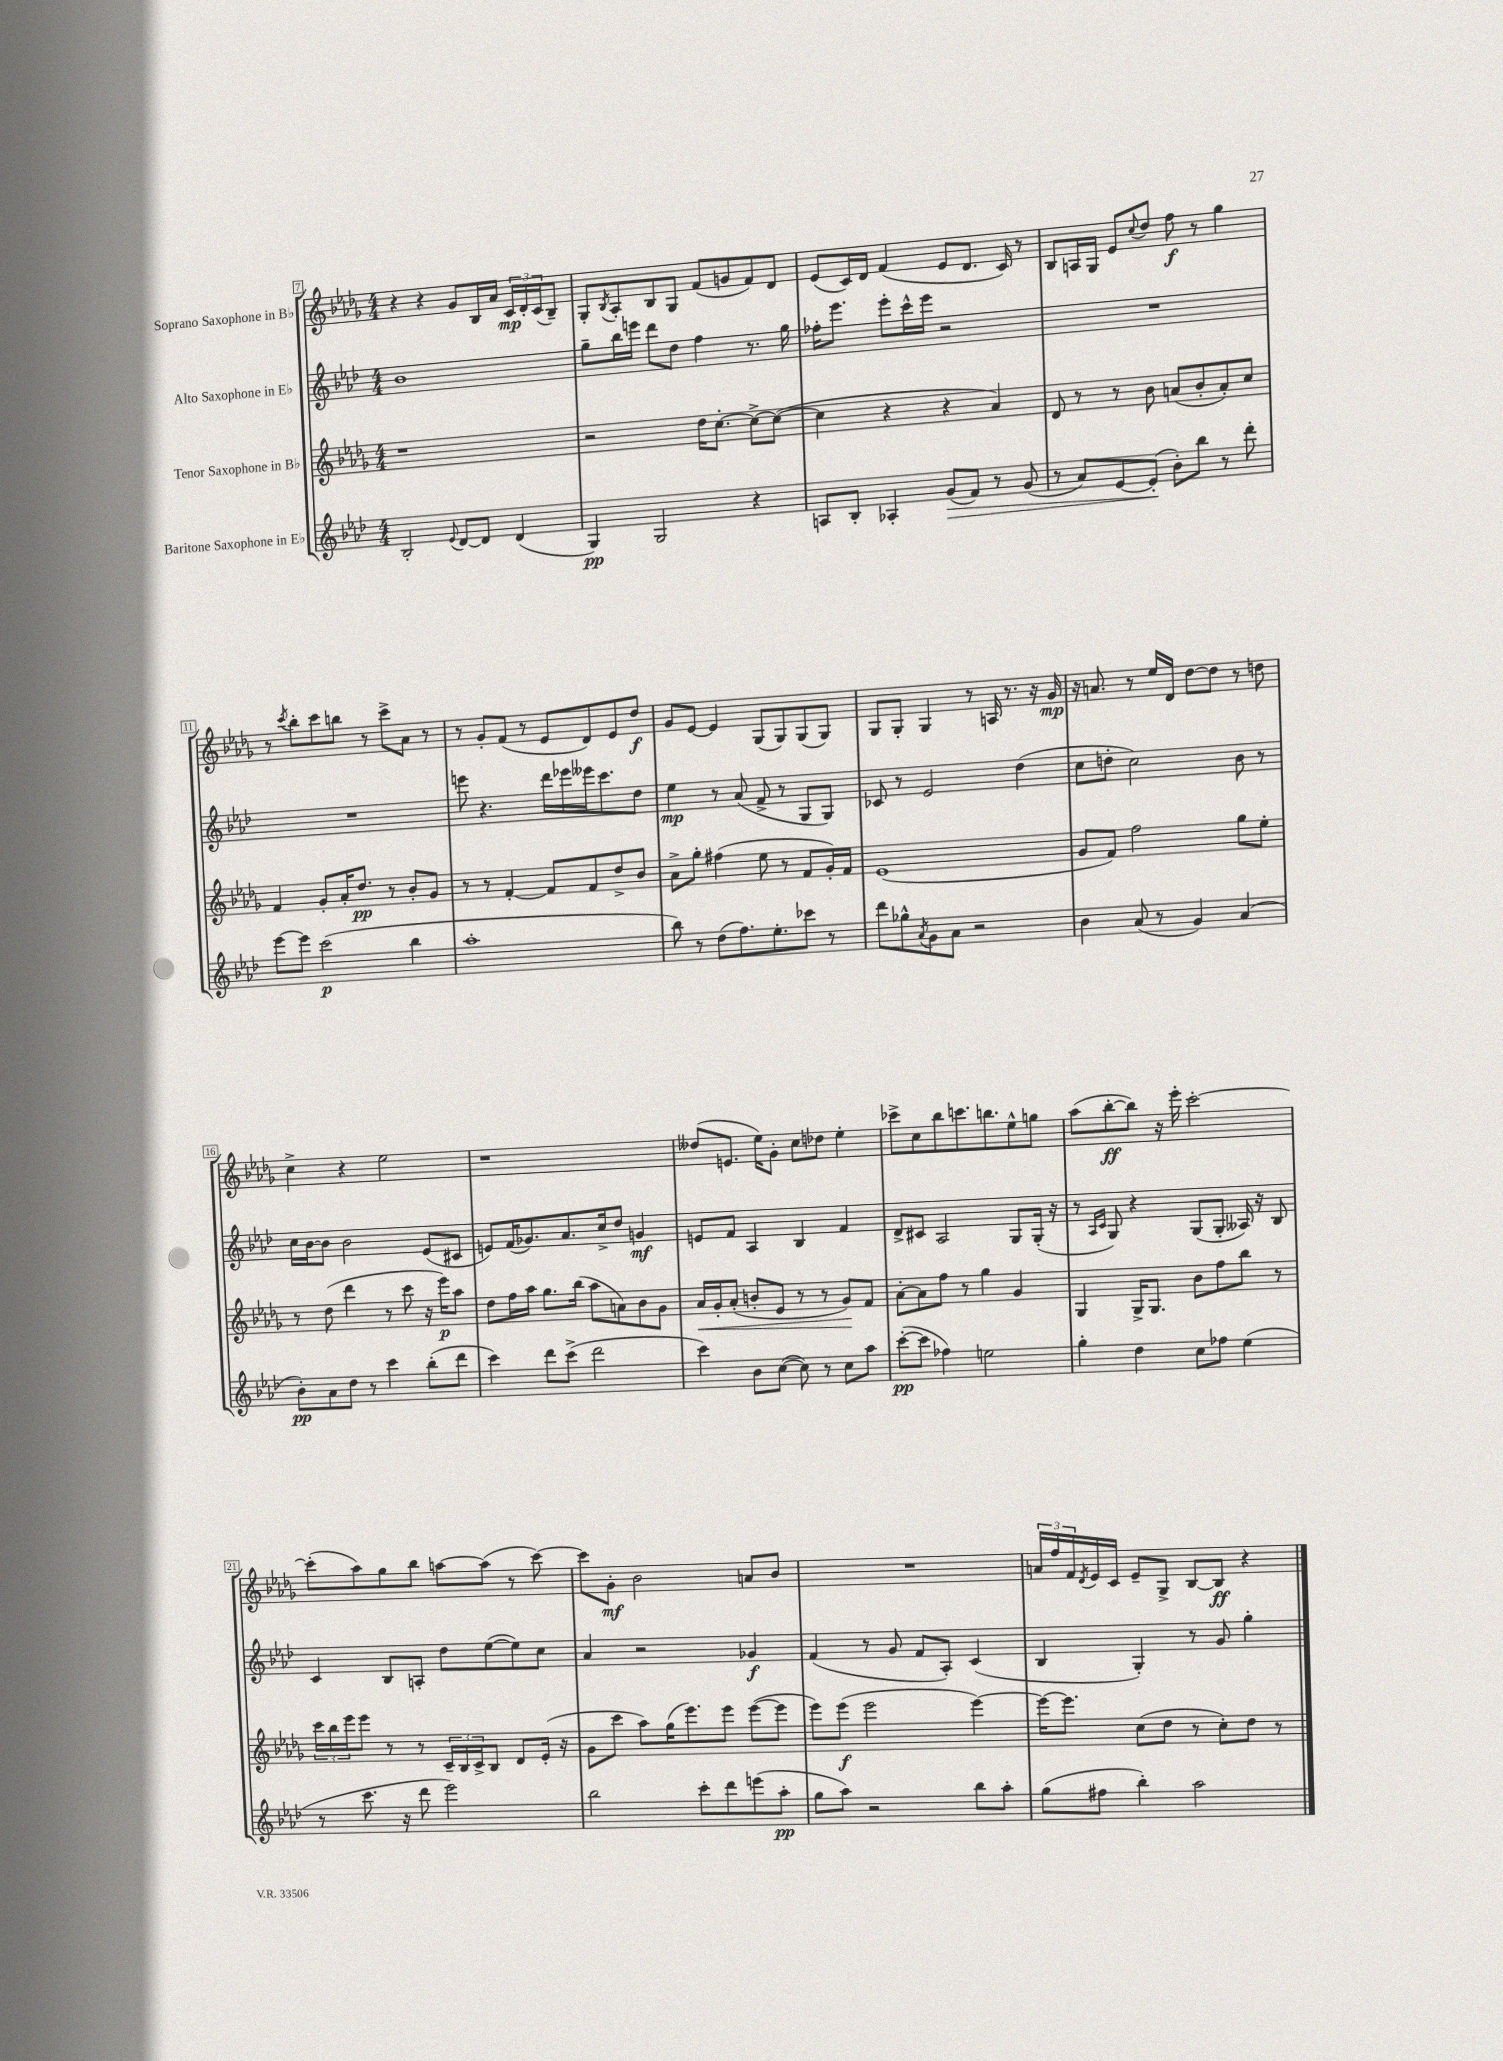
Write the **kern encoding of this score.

**kern	**dynam	**kern	**dynam	**kern	**dynam	**kern	**dynam
*part4	*part4	*part3	*part3	*part2	*part2	*part1	*part1
*staff4	*staff4	*staff3	*staff3	*staff2	*staff2	*staff1	*staff1
*I"Baritone Saxophone in E♭	*	*I"Tenor Saxophone in B♭	*	*I"Alto Saxophone in E♭	*	*I"Soprano Saxophone in B♭	*
*clefG2	*	*clefG2	*	*clefG2	*	*clefG2	*
*k[b-e-a-d-]	*	*k[b-e-a-d-g-]	*	*k[b-e-a-d-]	*	*k[b-e-a-d-g-]	*
*M4/4	*	*M4/4	*	*M4/4	*	*M4/4	*
=7	=7	=7	=7	=7	=7	=7	=7
2B-'/	.	1r	.	1b-	.	4r	.
.	.	.	.	.	.	4r	.
8qqe-/	.	.	.	.	.	.	.
[8d-/L	.	.	.	.	.	8g-/L	.
8d-/J]	.	.	.	.	.	16B-/L	.
.	.	.	.	.	.	16a-/JJ	.
(4d-/	.	.	.	.	.	24c/LL	mp
.	.	.	.	.	.	24d-'/	.
.	.	.	.	.	.	(24c/J	.
.	.	.	.	.	.	8B-~/J)	.
=8	=8	=8	=8	=8	=8	=8	=8
4G/)	pp	2r	.	8gg~\L	.	8G-'/L	.
.	.	.	.	.	.	8qB-/	.
.	.	.	.	16bb-\L	.	8A-'/	.
.	.	.	.	16eeen\JJ	.	.	.
2G/	.	.	.	8ddd-\L	.	8B-/	.
.	.	.	.	8dd-\J	.	8G-/J	.
.	.	16dd-\KL	.	4ff\	.	(8f/L	.
.	.	[8.cc'\J	.	.	.	.	.
.	.	.	.	.	.	8gn/	.
4r	.	8cc^\L_	.	8.r	.	8f/)	.
.	.	(8cc\J_	.	.	.	8d-/J	.
.	.	.	.	16gg\	.	.	.
=9	=9	=9	=9	=9	=9	=9	=9
8An/L	.	4cc\]	.	16ff-X'\KL	.	(8e-/L	.
.	.	.	.	8.eee-\J	.	.	.
8B-'/J	.	.	.	.	.	16c/L)	.
.	.	.	.	.	.	16d-/JJ	.
4A-X'/	.	4r	.	8eee-'\L	.	(4f/	.
.	.	.	.	16ccc^^\L	.	.	.
.	.	.	.	16eee-\JJ	.	.	.
!	!LO:HP:b	!	!	!	!	!	!
(8g/L	>	4r	.	2r	.	8e-/L	.
8f/J)	.	.	.	.	.	8.d-/J	.
8r	.	4a-/)	.	.	.	.	.
.	.	.	.	.	.	16c/)	.
(8g/	.	.	.	.	.	8r	.
=10	=10	=10	=10	=10	=10	=10	=10
8r	.	8d-/	.	1r	.	8B-/L	.
8a-/L)	.	8r	.	.	.	16An/L	.
.	.	.	.	.	.	16G-/JJ	.
[8e-/	.	8r	.	.	.	8e-/L	.
.	.	.	.	.	.	8qqcc/	.
(8e-'/J]	.	8b-\	.	.	.	8dd-/J	.
8b-'\L)	]	(8an/L	.	.	.	8ff\	f
8bb-\J	.	8b-'/	.	.	.	8r	.
8r	.	8a'/)	.	.	.	4gg-\	.
8ddd-'\	.	8cc/J	.	.	.	.	.
!!LO:LB:g=z
=11	=11	=11	=11	=11	=11	=11	=11
[8eee-\L	.	4f/	.	1r	.	8r	.
.	.	.	.	.	.	8qccc/	.
8eee-\J]	.	.	.	.	.	8bb-'\L	.
(2ccc\	p	8g-'/L	.	.	.	8ccc\	.
.	.	16a-'/K	.	.	.	8bbn\J	.
.	.	8.dd-/J	pp	.	.	.	.
.	.	.	.	.	.	8r	.
.	.	8r	.	.	.	8ccc^\L	.
4bb-\	.	8b-'/L	.	.	.	8a-\J	.
.	.	8g-/J	.	.	.	8r	.
=12	=12	=12	=12	=12	=12	=12	=12
1aa-'	.	8r	.	8eeen\	.	8r	.
.	.	8r	.	4.r	.	8g-'/L	.
.	.	[4f'/	.	.	.	(8f/J	.
.	.	.	.	.	.	8r	.
.	.	8f/L]	.	16ddd-\LL	.	8e-/L	.
.	.	.	.	16eee-X\	.	.	.
.	.	8f/	.	16eee--X\J	.	8d-/)	.
.	.	.	.	8.ccc\	.	.	.
.	.	8dd-^/	.	.	.	8e-/	.
.	.	8b-/J	.	8dd-\J	.	8dd-/J	f
=13	=13	=13	=13	=13	=13	=13	=13
8bb-\)	.	8a-^\L	.	4ee-\	mp	8g-/L	.
8r	.	8gg-'\J	.	.	.	[8e-/J	.
(8dd-\L	.	(4ff#X\	.	8r	.	4e-/]	.
8.ff\)	.	.	.	(8a-/	.	.	.
.	.	8ee-\	.	8f^/	.	(8G-/L	.
8.ee-'\	.	.	.	.	.	.	.
.	.	8r	.	8r	.	8G-/)	.
8ccc-X\J	.	8f/L	.	8G/L	.	(8G-/	.
8r	.	16g-'/L)	.	8G/J)	.	8G-/J)	.
.	.	16f/JJ	.	.	.	.	.
=14	=14	=14	=14	=14	=14	=14	=14
8ddd-\L	.	(1e-	.	8c-X/	.	8G-/L	.
8gg-X^^\	.	.	.	8r	.	8G-'/J	.
8qa-/	.	.	.	.	.	.	.
8g\	.	.	.	2e-/	.	4G-/	.
8a-\J	.	.	.	.	.	.	.
2r	.	.	.	.	.	8r	.
.	.	.	.	.	.	16An/	.
.	.	.	.	.	.	8.r	.
.	.	.	.	(4dd-\	.	.	.
.	.	.	.	.	.	16r	.
.	.	.	.	.	.	16g-/	mp
=15	=15	=15	=15	=15	=15	=15	=15
4b-\	.	8g-/L	.	8cc\L	.	16r	.
.	.	.	.	.	.	8.an/	.
.	.	8f/J)	.	8ddn'\J	.	.	.
(8a-/	.	2ff\	.	2cc\)	.	8r	.
8r	.	.	.	.	.	16ee-/LL	.
.	.	.	.	.	.	16d-/JJ	.
4g/)	.	.	.	.	.	[8dd-\L	.
.	.	.	.	.	.	8dd-\J]	.
(4a-/	.	8gg-\L	.	8b-\	.	8r	.
.	.	8ee-'\J	.	8r	.	8ddn\	.
!!LO:LB:g=z
=16	=16	=16	=16	=16	=16	=16	=16
8b-'\L)	pp	8r	.	16cc\LL	.	4cc^\	.
.	.	.	.	[16b-\J	.	.	.
8a-\	.	(8dd-\	.	8b-\J]	.	.	.
8dd-\J	.	4ddd-\	.	2b-\	.	4r	.
8r	.	.	.	.	.	.	.
4ccc\	.	8r	.	.	.	2ee-\	.
.	.	8ccc\	.	.	.	.	.
(8bb-'\L	.	16r	.	(8e-/L	.	.	.
.	.	16eee-\KL)	p	.	.	.	.
8ddd-\J	.	8aa-\J	.	8c#X/J	.	.	.
=17	=17	=17	=17	=17	=17	=17	=17
4ccc\)	.	8dd-\L	.	8en/L)	.	1r	.
.	.	16ff\L	.	(16f/K	.	.	.
.	.	16aa-\JJ	.	8.g-X/)	.	.	.
8ddd-\L	.	8.gg-\L	.	.	.	.	.
(8ccc^\J	.	.	.	8.a-/	.	.	.
.	.	(16bb-\Jk	.	.	.	.	.
2ddd-\	.	8aa-\L	.	.	.	.	.
.	.	.	.	16cc^/k	.	.	.
.	.	8an\)	.	8dd-/J	.	.	.
.	.	8b-\	.	4gn/	mf	.	.
.	.	8g-\J	.	.	.	.	.
=18	=18	=18	=18	=18	=18	=18	=18
!	!	!	!LO:HP:b	!	!	!	!
4ccc\)	.	16a-/LL	<	8en/L	.	(8dd--X/L	.
.	.	16g-'/J	.	.	.	.	.
.	.	(8a-'/J	.	8f/J	.	8.en/J	.
8b-\L	.	8bn'/L	.	4A-/	.	.	.
.	.	.	.	.	.	16ee-\KL)	.
([8cc\J	.	8e-/J	.	.	.	8g-'\J	.
8cc\])	.	8r	.	4B-/	.	8cc\L	.
8r	.	8r	.	.	.	8dd-X\J	.
8cc\L	.	8g-/L)	.	4f/	.	4ee-'\	.
8aa-\J	.	8f/J	[	.	.	.	.
=19	=19	=19	=19	=19	=19	=19	=19
([8ccc'\L	pp	[8a-'\L	.	8d-^/L	.	8ccc-X^\L	.
8ccc\J]	.	8a-\]	.	8c#X/J	.	8cc\	.
4ff-X\)	.	8ff\J	.	2A-/	.	8bb-\	.
.	.	8r	.	.	.	8.cccn\	.
2een\	.	4gg-\	.	.	.	.	.
.	.	.	.	.	.	8.bbn\	.
.	.	4g-/	.	8G/L	.	8ee-^^\	.
.	.	.	.	(16G'/Jk	.	8ggn\J	.
.	.	.	.	16r	.	.	.
=20	=20	=20	=20	=20	=20	=20	=20
4gg'\	.	4G-/	.	8r	.	(8aa-\L	.
.	.	.	.	16qqA-/LL	.	.	.
.	.	.	.	16qqc/JJ	.	.	.
.	.	.	.	8G/)	.	[8bb-'\	ff
4dd-\	.	16G-^/KL	.	4r	.	8bb-\J])	.
.	.	8.G-/J	.	.	.	.	.
.	.	.	.	.	.	16r	.
.	.	.	.	.	.	16eee-'\	.
8cc\L	.	8b-\L	.	(8G/L	.	[2ccc'\	.
8ff-X\J	.	8ff\	.	8G'/J	.	.	.
(4ee-\	.	8bb-\J	.	16A--X/)	.	.	.
.	.	.	.	16r	.	.	.
.	.	8r	.	8B-/	.	.	.
!!LO:LB:g=z
=21	=21	=21	=21	=21	=21	=21	=21
8r	.	24ccc\LL	.	4c/	.	(8ccc'\L]	.
.	.	24bb-\	.	.	.	.	.
.	.	24eee-\J	.	.	.	.	.
8.ccc\	.	8eee-\J	.	.	.	8aa-\)	.
.	.	8r	.	8B-/L	.	8gg-\	.
16r	.	.	.	.	.	.	.
8ddd-\	.	8r	.	8An'/J	.	8bb-\J	.
2eee-\)	.	24c~/LL	.	8dd-\L	.	[8aan\L	.
.	.	24B-/	.	.	.	.	.
.	.	24c^/J	.	.	.	.	.
.	.	8B-/J	.	([8ee-\	.	(8aa\J]	.
.	.	8d-/L	.	8ee-\])	.	8r	.
.	.	(16e-'/Jk	.	8cc\J	.	[8ccc\)	.
.	.	16r	.	.	.	.	.
=22	=22	=22	=22	=22	=22	=22	=22
2bb-\	.	8g-\L	.	4a-/	.	8ccc\L]	.
.	.	8ccc\J	.	.	.	8g-'\J	mf
.	.	8aa-\L)	.	2r	.	2b-\	.
.	.	(16gg-\K	.	.	.	.	.
.	.	8.eee-\)	.	.	.	.	.
8ccc'\L	.	.	.	.	.	.	.
8ddd-\	.	8eee-\J	.	.	.	.	.
(8eeen\	.	([8eee-\L	.	4g-X/	f	8an/L	.
8aa-'\J	pp	8eee-\J]	.	.	.	8b-/J	.
=23	=23	=23	=23	=23	=23	=23	=23
8gg\L	.	8eee-\L)	.	(4f/	.	1r	.
8aa-\J)	.	(8eee-\J	f	.	.	.	.
2r	.	2eee-\	.	8r	.	.	.
.	.	.	.	8g/	.	.	.
.	.	.	.	8f/L	.	.	.
.	.	.	.	8A-'/J)	.	.	.
8bb-\L	.	[4eee-\)	.	(4c/	.	.	.
8aa-'\J	.	.	.	.	.	.	.
=24	=24	=24	=24	=24	=24	=24	=24
(8gg\L	.	16eee-\KL_	.	4B-/	.	24an/LL	.
.	.	.	.	.	.	24ff/	.
.	.	8.eee-\J]	.	.	.	.	.
.	.	.	.	.	.	24f/	.
.	.	.	.	.	.	8qd-/	.
8ff#X\J	.	.	.	.	.	16e-/	.
.	.	.	.	.	.	16c/JJ	.
4bb-'\)	.	(8cc\L	.	4G'/)	.	8e-~/L	.
.	.	8dd-\J	.	.	.	8G-^/J	.
2aa-\	.	8r	.	8r	.	[8B-/L	.
.	.	8cc'\L)	.	8g/	.	8B-/J]	ff
.	.	8dd-\J	.	4gg'\	.	4r	.
.	.	8r	.	.	.	.	.
==	==	==	==	==	==	==	==
*-	*-	*-	*-	*-	*-	*-	*-
